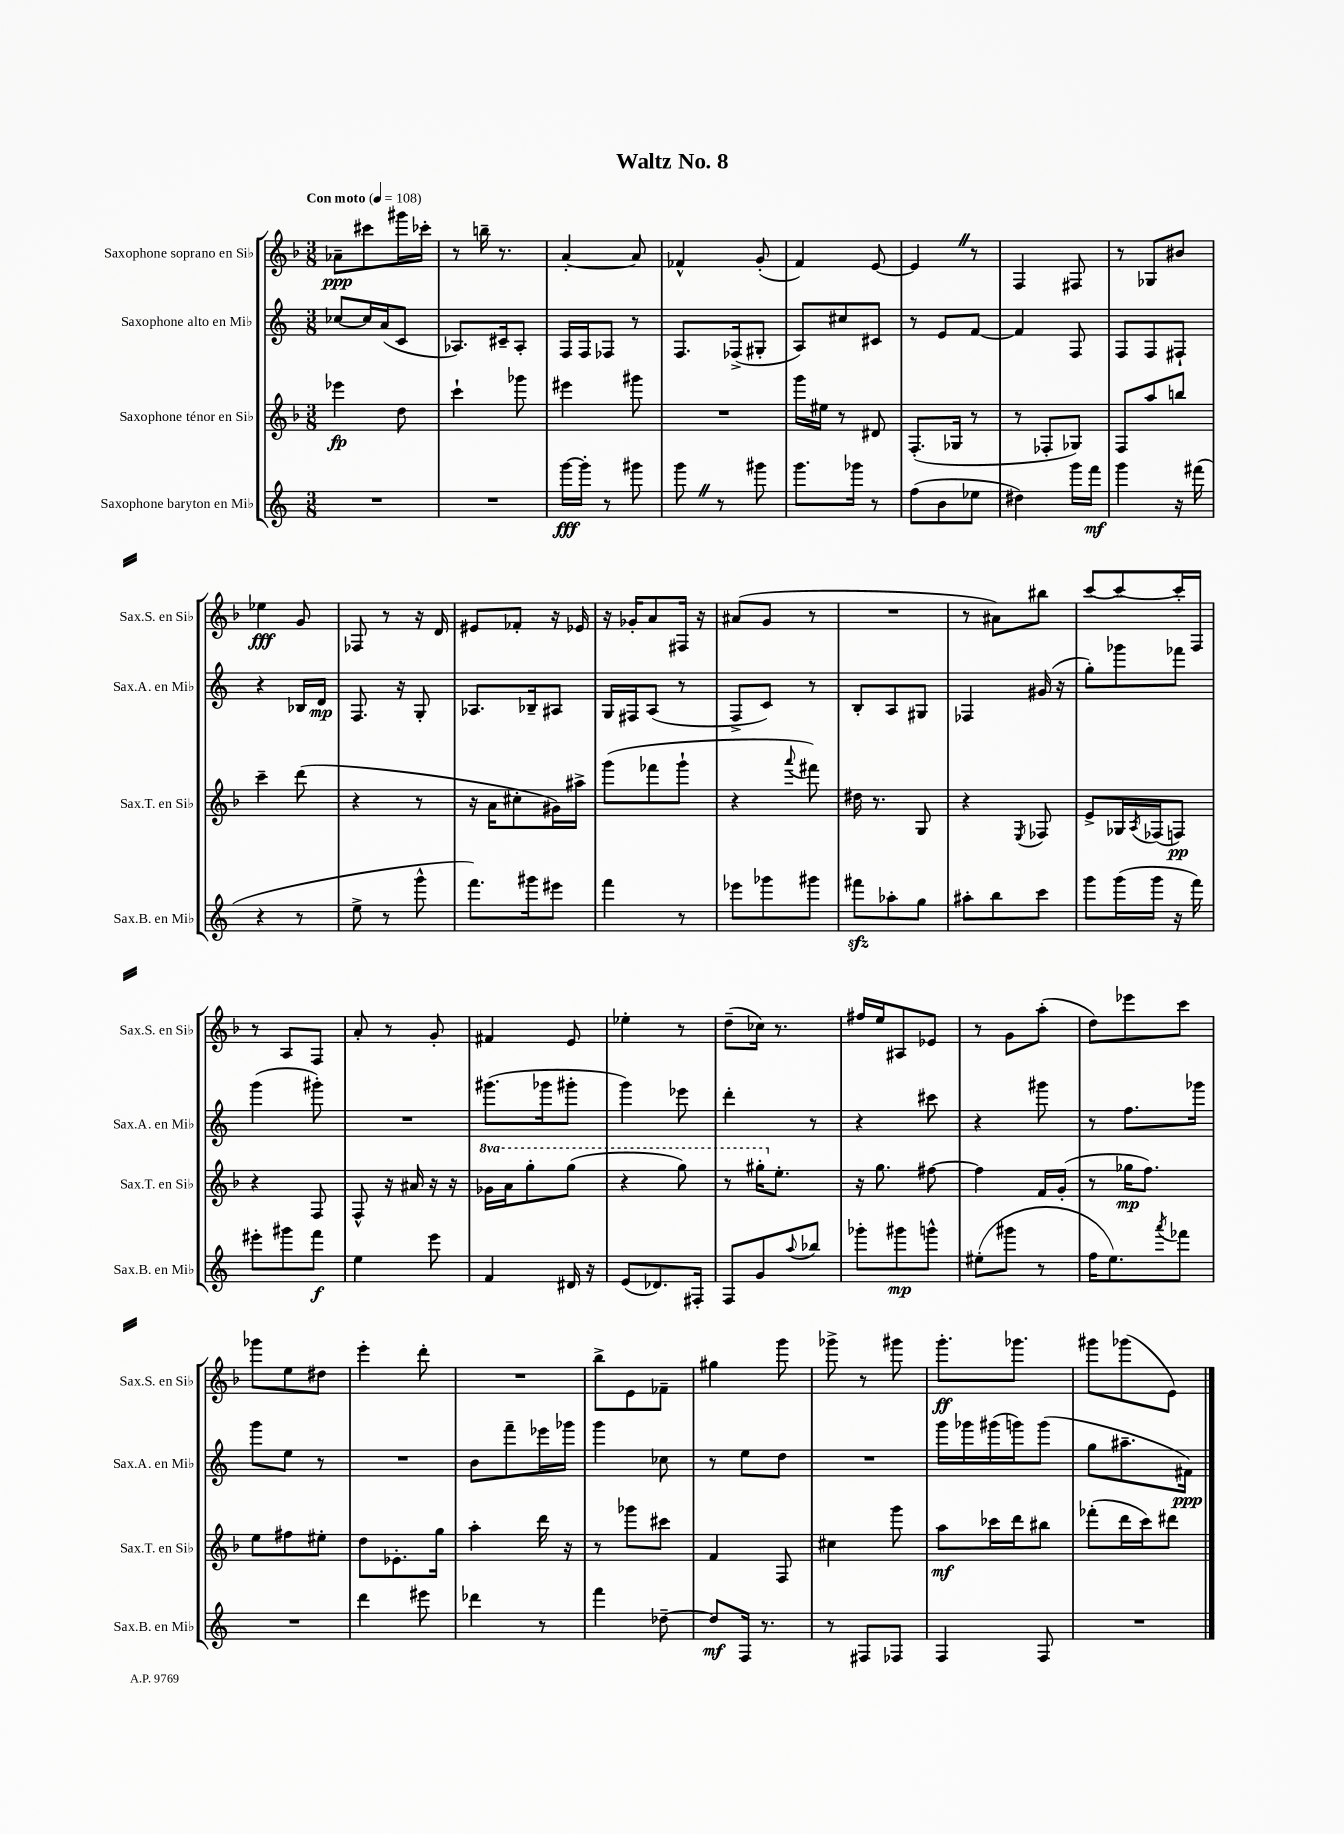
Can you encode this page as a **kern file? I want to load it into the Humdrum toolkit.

**kern	**kern	**kern	**kern
*staff4	*staff3	*staff2	*staff1
*clefG2	*clefG2	*clefG2	*clefG2
*k[]	*k[b-]	*k[]	*k[b-]
*M3/8	*M3/8	*M3/8	*M3/8
*MM108	*MM108	*MM108	*MM108
4.r	4eee-	[8cc-	8a-~
.	.	16cc-]	8ccc#
.	.	(16a	.
.	8dd	8c	16ggg#
.	.	.	16ccc-'
=	=	=	=
4.r	4ccc`	8.A-)	8r
.	.	.	16bb~
.	.	16c#~	8.r
.	8ggg-	8A-'	.
=	=	=	=
[16ggg	4eee#	16F	[4a'
16ggg']	.	16F	.
8r	.	8F-	.
8ggg#	8ggg#	8r	8a]
=	=	=	=
8ggg	4.r	8.F	4f-^^
8r	.	.	.
.	.	(16F-^	.
8ggg#	.	8G#'	(8g'
=	=	=	=
8.ggg	16ggg	8A)	4f)
.	16ee#	.	.
.	8r	8cc#	.
16ggg-	.	.	.
8r	8d#	8c#	[8e
=	=	=	=
(8ff	(8.F'	8r	4e]
8b	.	8e	.
.	16G-	.	.
8ee-	8r	[8f	8r
=	=	=	=
4dd#)	8r	4f]	4F
.	8F-'	.	.
16ggg	8G-)	8F	8F#
16fff	.	.	.
=	=	=	=
4ggg	8F	8F	8r
.	8aa	8F	8G-
16r	8bb	8F#`	8b#
(16fff#	.	.	.
=	=	=	=
4r	4ccc~	4r	4ee-
8r	(8ddd	16B-	8g
.	.	16d	.
=	=	=	=
8ee^	4r	8.F	8F-
8r	.	.	8r
.	.	16r	.
8ggg^^	8r	8G'	16r
.	.	.	16d
=	=	=	=
8.fff)	16r	8.A-	8e#
.	16a	.	.
.	8cc#'	.	8f-'
16ggg#	.	16B-~	.
8eee#	16g#)	8A#	16r
.	16aa#^	.	16e-
=	=	=	=
4fff	(8ggg	16G	16r
.	.	16F#	16g-'
.	8fff-	(8A	8a
8r	8ggg`	8r	16F#
.	.	.	16r
=	=	=	=
8eee-	4r	8F^	(8a#
8ggg-	.	8c)	8g
.	8qqaaa	.	.
8ggg#	8fff#)	8r	8r
=	=	=	=
8fff#	16dd#	8B'	4.r
.	8.r	.	.
8aa-'	.	8A	.
8gg	8G	8G#	.
=	=	=	=
8aa#'	4r	4F-	8r
8bb	.	.	8a#)
.	8qE	.	.
8ccc	8F-	(16g#	8bb#
.	.	16r	.
=	=	=	=
8ggg	8e^	8gg')	[8ccc
(16ggg	16G-	8ggg-	8ccc_
.	8qA	.	.
16ggg	(16F-	.	.
16r	8F)	8fff-	16ccc']
16fff)	.	.	16F
=	=	=	=
8eee#'	4r	(4ggg	8r
8ggg#	.	.	8A
8fff	8F	8ggg#')	8F
=	=	=	=
4ee	8F^^	4.r	8a'
.	16r	.	8r
.	16a#	.	.
8eee	16r	.	8g'
.	16r	.	.
=	=	=	=
4f	16gg-	(8.ggg#	4f#
.	16aa	.	.
.	8ggg'	.	.
.	.	16ggg-	.
16d#	(8ggg	8ggg#'	8e
16r	.	.	.
=	=	=	=
(8e	4r	4ggg)	4ee-'
8.d-)	.	.	.
.	8ggg)	8eee-	8r
16F#'	.	.	.
=	=	=	=
8F	8r	4ddd'	(8dd~
8g	16ggg#'	.	16cc-)
.	8.ee'	.	8.r
8qqaa	.	.	.
8bb-	.	8r	.
=	=	=	=
8ggg-'	16r	4r	16ff#
.	8.gg	.	16ee
8ggg#	.	.	8A#
8ggg^^	[8ff#	8ccc#	8e-
=	=	=	=
(8ee#'	4ff#]	4r	8r
8ggg#	.	.	8g
8r	16f	8ggg#	(8aa'
.	(16g'	.	.
=	=	=	=
16ff	8r	8r	8dd)
8.ee)	.	.	.
.	16gg-	8.ff	8eee-
.	8.ff)	.	.
8qaaa	.	.	.
8fff-	.	.	8ccc
.	.	16ggg-	.
=	=	=	=
4.r	8ee	8ggg	8ggg-
.	8ff#	8ee	8ee
.	8ee#'	8r	8dd#
=	=	=	=
4ddd	8dd	4.r	4eee'
.	8.e-'	.	.
8eee#	.	.	8ddd'
.	16gg	.	.
=	=	=	=
4ddd-	4aa'	8b	4.r
.	.	8fff~	.
8r	16ddd	16eee-	.
.	16r	16ggg-	.
=	=	=	=
4fff	8r	4ggg	8bb-^
.	8ggg-	.	8e
[8dd-~	8ccc#	8cc-	8f-~
=	=	=	=
8dd-]	4f	8r	4gg#
16F	.	8ee	.
8.r	.	.	.
.	8F	8dd	8ggg
=	=	=	=
8r	4cc#	4.r	8ggg-^
8F#	.	.	8r
8F-	8ggg	.	8ggg#
=	=	=	=
4F	8aa	16ggg	8.ggg'
.	.	16ggg-	.
.	16ccc-	(16ggg#	.
.	16ddd	16ggg)	8.ggg-
8F	8bb#	(8ggg	.
=	=	=	=
4.r	(8fff-'	8gg	8ggg#
.	16ddd	8.aa#~	(8ggg-
.	16ccc)	.	.
.	8ddd#	.	8e)
.	.	16f#)	.
==	==	==	==
*-	*-	*-	*-
